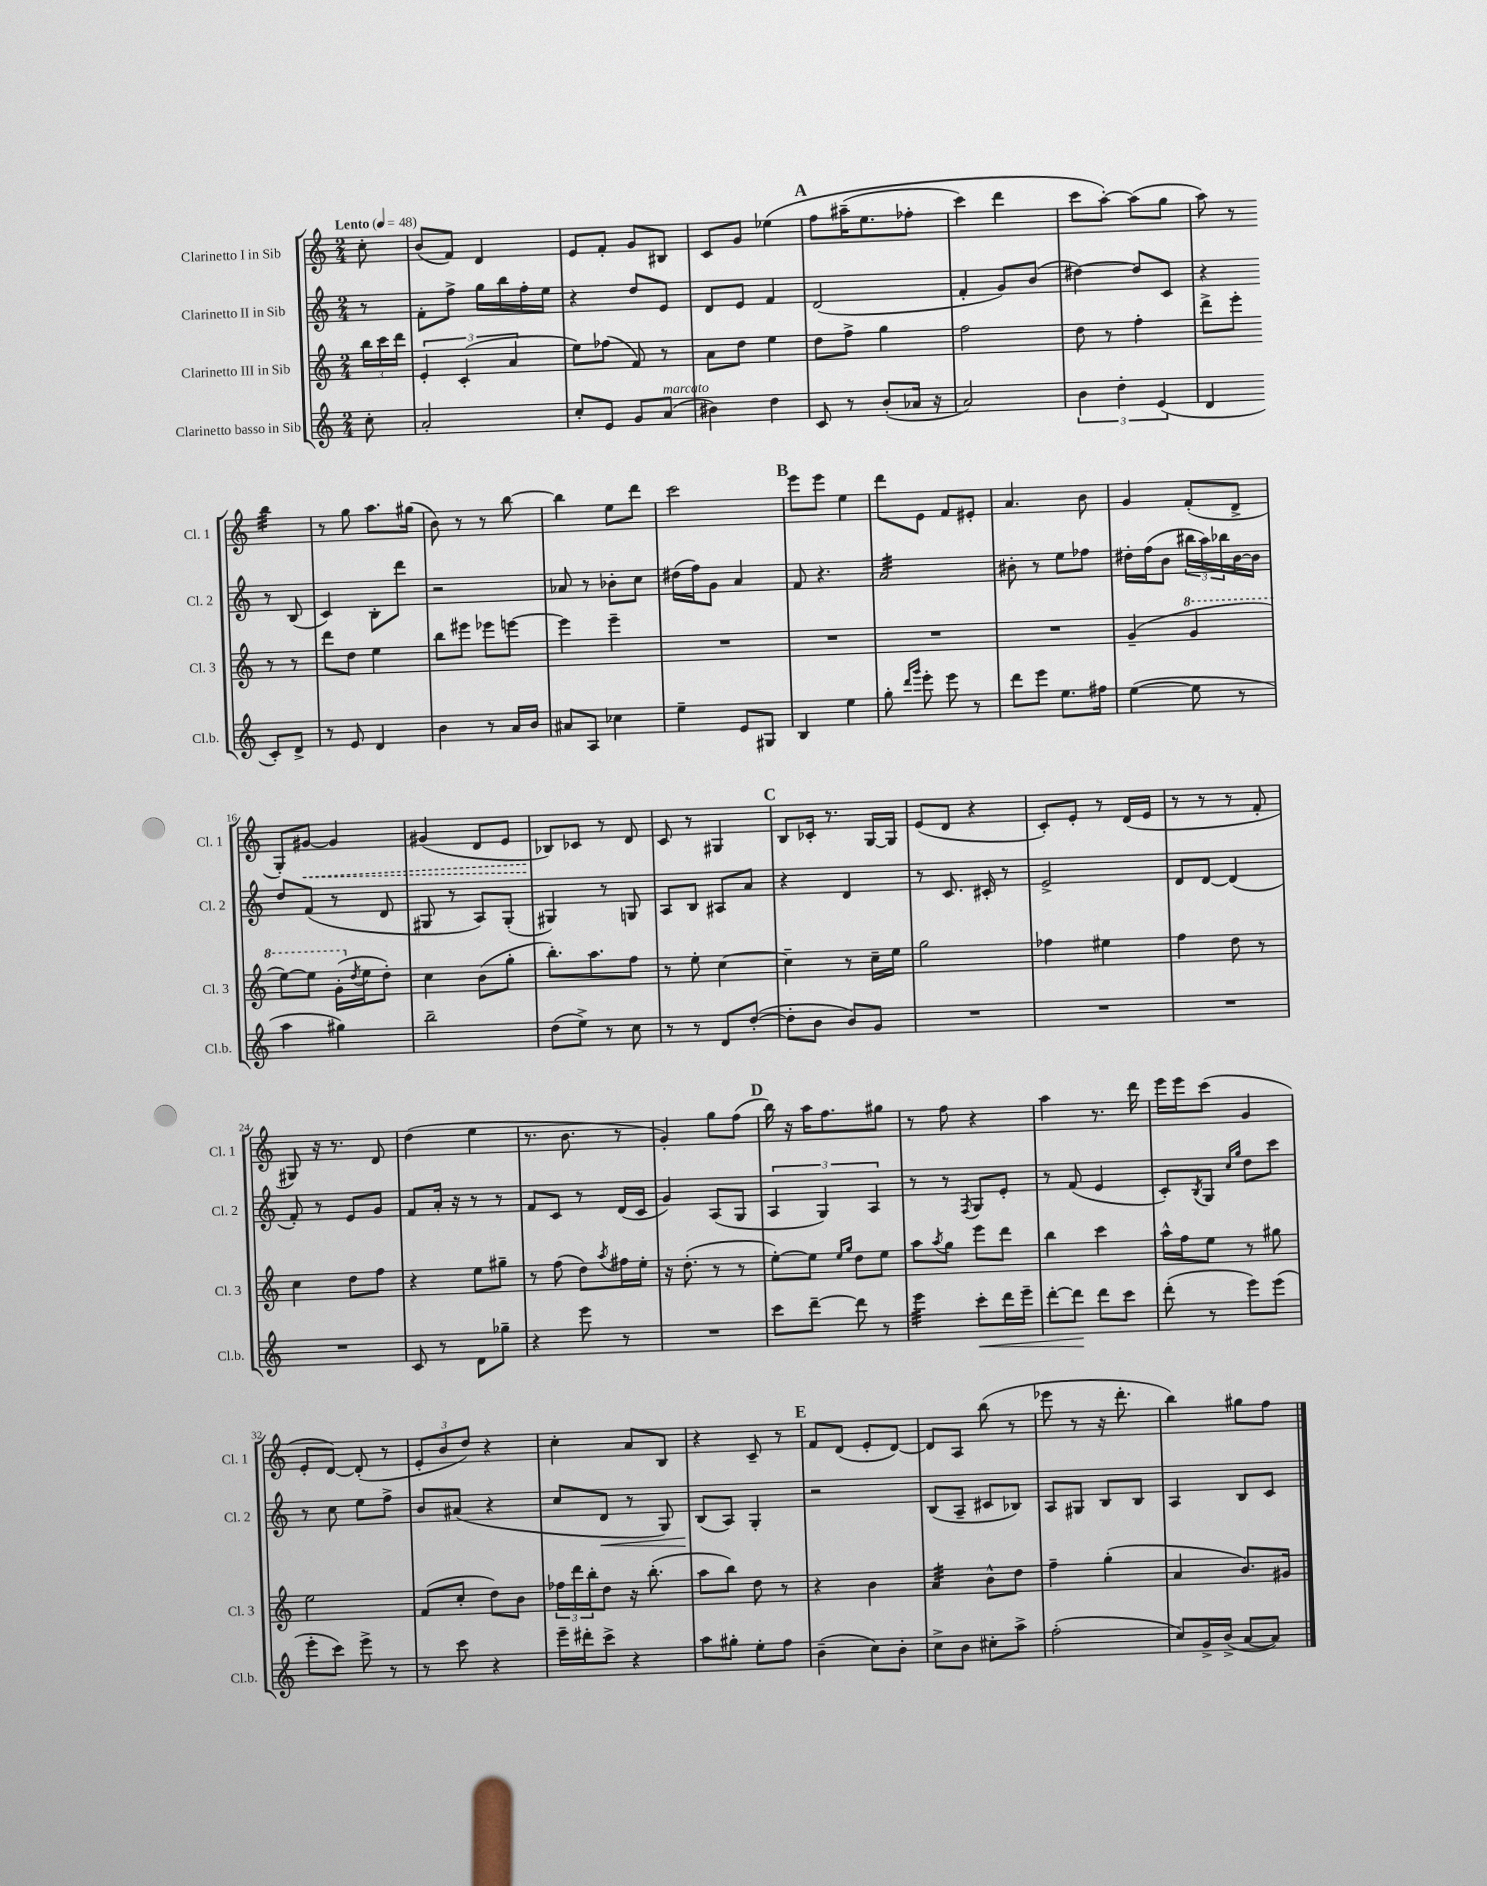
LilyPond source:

<<
\new StaffGroup <<
\new Staff = "s0" \with { instrumentName = "Clarinetto I in Sib" shortInstrumentName = "Cl. 1" } {
    \clef treble \key c \major \numericTimeSignature \time 2/4 \partial 8 \tempo "Lento" 4 = 48
    c''8-. |
    b'8( f'8) d'4 |
    e'8 f'8-. g'8 bis8 |
    c'8 g'8 ees''4\( |
    \mark \markup { \bold "A" } f''8 ais''16--( e''8. fes''8-. |
    c'''4) d'''4 |
    c'''8 a''8~-.\) a''8( g''8 |
    a''8) r8 b''4:32 |
    r8 g''8 a''8. gis''16( |
    b'8) r8 r8 b''8~ |
    b''4 e''8 d'''8 |
    c'''2 |
    \mark \markup { \bold "B" } e'''8 e'''8 e''4 |
    d'''8 e'8 f'8 eis'8-. |
    a'4. b'8 |
    g'4 f'8-.( d'8-> |
    g8-.) \once \override Hairpin.style = #'dashed-line gis'8~\< gis'4 |
    gis'4( d'8 e'8 |
    bes8\!) ces'8 r8 d'8 |
    c'8 r8 gis4 |
    \mark \markup { \bold "C" } b8 ces'16-. r8. g16~ g16 |
    e'8( d'8 r4 |
    c'8-.) e'8-. r8 d'16( e'16 |
    r8 r8 r8 f'8-. |
    gis8) r16 r8. d'8 |
    d''4( e''4 |
    r8. b'8. r8 |
    g'4-.) g''8 f''8( |
    \mark \markup { \bold "D" } b''16) r16 a''16 f''8. gis''8 |
    r8 f''8 r4 |
    a''4 r8. d'''16 |
    e'''16 e'''16 c'''8( g'4 |
    e'8-. d'8~) d'8-.( r8 |
    \tuplet 3/2 { e'8-. b'8 d''8) } r4 |
    c''4-. a'8 b8 |
    r4 c'8-- r8 |
    \mark \markup { \bold "E" } f'8 d'8( e'8-. d'8~) |
    d'8 a8 b''8( r8 |
    ees'''8 r8 r16 d'''8.-. |
    b''4) gis''8 f''8 \bar "|." |
}
\new Staff = "s1" \with { instrumentName = "Clarinetto II in Sib" shortInstrumentName = "Cl. 2" } {
    \clef treble \key c \major \numericTimeSignature \time 2/4 \partial 8
    r8 |
    f'8-. f''8-> g''16 b''16 f''16-. e''16 |
    r4 d''8 e'8 |
    d'8 e'8 f'4 |
    \mark \markup { \bold "A" } d'2( |
    f'4-. g'8) b'8( |
    dis''4~) dis''8 c'8 |
    r4 r8 b8( |
    c'4) b8-. d'''8 |
    r2 |
    aes'8 r8 bes'8-. c''8 |
    dis''16( f''16) g'8 a'4 |
    \mark \markup { \bold "B" } f'8 r4. |
    a'2:32 |
    bis'8-. r8 e''8 fes''8 |
    dis''16-. f''16( b'8 \tuplet 3/2 { bis''16 a''16) bes''16 } b'16~ b'16 |
    d''8 f'8( r8 d'8 |
    gis8 r8 a8) gis8-.( |
    gis4) r8 g8 |
    a8 b8 ais8 a'8 |
    \mark \markup { \bold "C" } r4 d'4 |
    r8 c'8. cis'16-. r8 |
    e'2-> |
    d'8 d'8~ d'4( |
    f'8-.) r8 e'8 g'8 |
    f'8 a'16-. r16 r8 r8 |
    f'8 c'8 r8 d'16( c'16 |
    g'4) a8( g8 |
    \mark \markup { \bold "D" } \tuplet 3/2 { a4 g4) a4 } |
    r8 r8 \acciaccatura { f8 } g8 e'8-. |
    r8 f'8( e'4 |
    c'8-.) \acciaccatura { b8 } g8 \grace { c''16 g''16 } d''8 c'''8 |
    r8 c''8 e''8 f''8-> |
    b'8 ais'8( r4 |
    c''8 d'8\< r8 g8) |
    b8\!( a8) g4-. |
    \mark \markup { \bold "E" } r2 |
    b8( a8-- cis'8 bes8) |
    a8 gis8 b8 b8 |
    a4 b8 c'8 \bar "|." |
}
\new Staff = "s2" \with { instrumentName = "Clarinetto III in Sib" shortInstrumentName = "Cl. 3" } {
    \clef treble \key c \major \numericTimeSignature \time 2/4 \partial 8
    \tuplet 3/2 { b''16 c'''16 d'''16 } |
    \tuplet 3/2 { e'4-. c'4-.( a'4 } |
    e''8) fes''8( f'8) r8 |
    a'8 d''8 e''4 |
    \mark \markup { \bold "A" } d''8 f''8-> g''4 |
    f''2 |
    d''8 r8 f''4-. |
    d'''8-> e'''8-. r8 r8 |
    d'''8 d''8 e''4 |
    b''8 eis'''8 ees'''8 e'''8~ |
    e'''4 e'''4-- |
    R2 |
    \mark \markup { \bold "B" } R2 |
    R2 |
    R2 |
    g'4--( \ottava #1 g''4 |
    e'''8~) e'''8 g''16-.( \ottava #0 \acciaccatura { d''8 } e''16 d''8-.) |
    c''4 b'8( g''8-. |
    b''8.-.) a''8. f''8 |
    r8 e''8-. c''4~ |
    \mark \markup { \bold "C" } c''4-- r8 c''16-- e''16 |
    g''2 |
    fes''4 eis''4 |
    f''4 d''8 r8 |
    c''4 d''8 f''8 |
    r4 e''8 gis''8-- |
    r8 f''8( d''8) \acciaccatura { a''8 } fis''16 e''16-. |
    r16 d''8.-.( r8 r8 |
    \mark \markup { \bold "D" } e''8~-.) e''8 \grace { e''16 g''16 } d''8 e''8 |
    a''8 \acciaccatura { a''8 } g''8 e'''8 d'''8 |
    b''4 c'''4 |
    a''16-^ f''16 e''8 r8 gis''8 |
    e''2 |
    f'8( c''8-. d''8) b'8 |
    \tuplet 3/2 { fes''16 d'''16 b''16-. } d''8 r16 b''8.-.( |
    a''8 b''8) d''8 r8 |
    \mark \markup { \bold "E" } r4 b'4 |
    a'4:32 b'8-^ d''8 |
    f''4-- g''4-.( |
    a'4 b'8.) gis'16 \bar "|." |
}
\new Staff = "s3" \with { instrumentName = "Clarinetto basso in Sib" shortInstrumentName = "Cl.b." } {
    \clef treble \key c \major \numericTimeSignature \time 2/4 \partial 8
    c''8-. |
    a'2-. |
    c''8-. e'8 g'8 a'8^\markup { \italic "marcato" }( |
    bis'4) d''4 |
    \mark \markup { \bold "A" } c'8 r8 b'8-.( aes'16 r16 |
    a'2) |
    \tuplet 3/2 { b'4 d''4-. e'4( } |
    d'4 c'8-.) d'8-> |
    r8 e'8 d'4 |
    b'4 r8 a'16 b'16 |
    ais'8 a8 ces''4 |
    e''4-- e'8 gis8 |
    \mark \markup { \bold "B" } b4 e''4 |
    g''8-. \grace { d'''16 g'''16 } e'''8-. e'''8 r8 |
    d'''8 e'''8 e''8. fis''16 |
    e''4~( e''8 r8 |
    a''4 gis''4) |
    b''2-- |
    d''8( e''8->) r8 c''8 |
    r8 r8 d'8 d''8~-.( |
    \mark \markup { \bold "C" } d''8-. b'8 b'8) g'8 |
    R2 |
    R2 |
    R2 |
    R2 |
    c'8 r8 d'8 ges''8-- |
    r4 e'''8 r8 |
    R2 |
    \mark \markup { \bold "D" } c'''8 d'''8~-- d'''8 r8 |
    e'''4:32 c'''8-.\< d'''16 e'''16-- |
    d'''8~-. d'''8\! d'''8 c'''8 |
    d'''8-.( r8 e'''8) e'''8( |
    e'''8-. c'''8) e'''8-> r8 |
    r8 c'''8 r4 |
    e'''16-- dis'''16-. c'''8-> r4 |
    a''8 gis''8-. e''8-. f''8 |
    \mark \markup { \bold "E" } b'4--( c''8) b'8-. |
    c''8-> b'8 cis''8-. a''8-> |
    f''2-.( |
    c''8) g'16-> b'16->( a'8~ a'8) \bar "|." |
}
>>
>>
